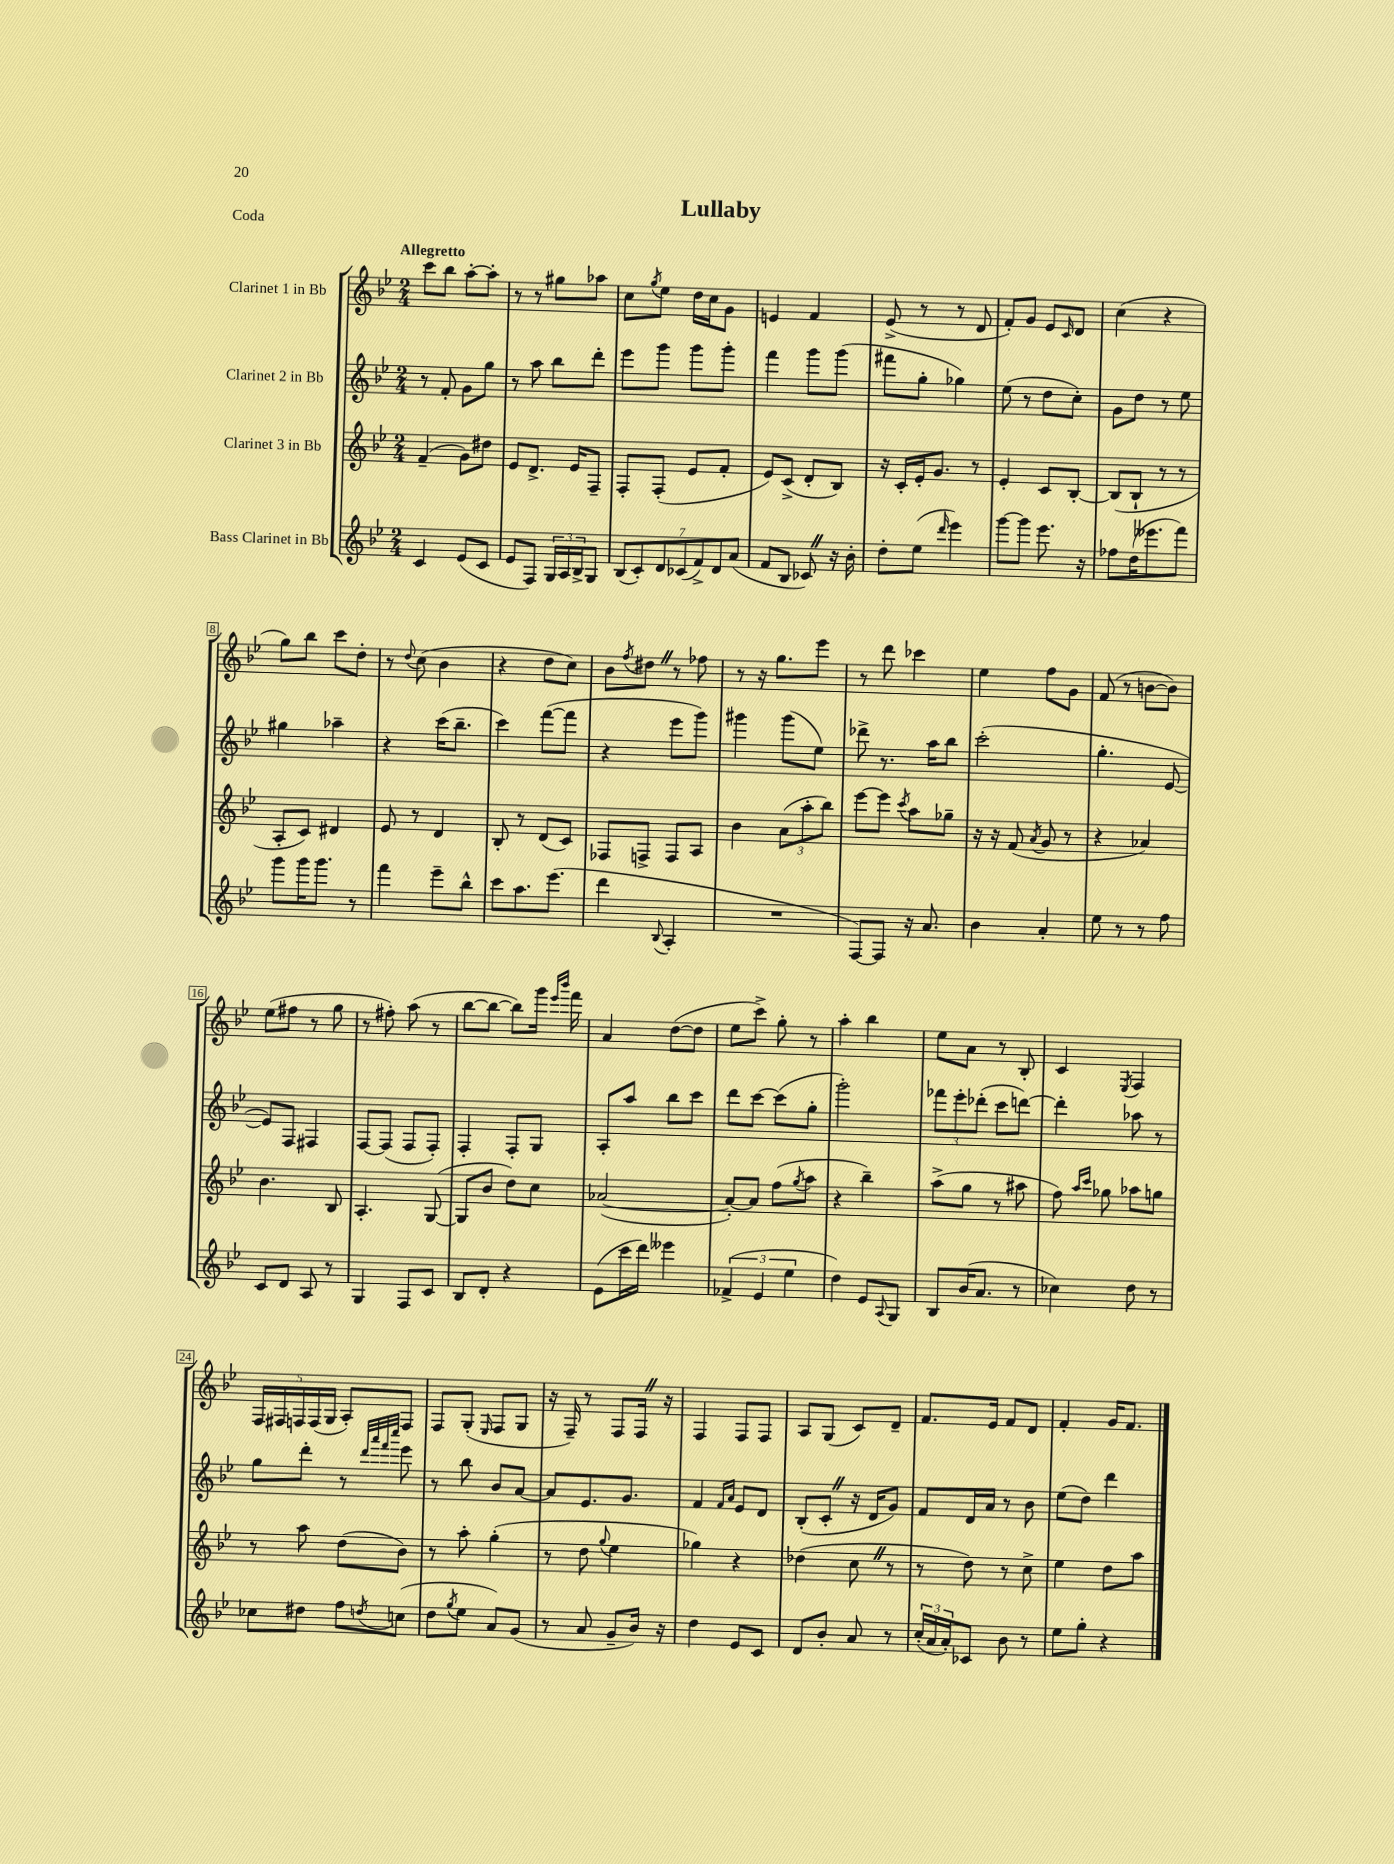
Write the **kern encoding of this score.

**kern	**kern	**kern	**kern
*part4	*part3	*part2	*part1
*staff4	*staff3	*staff2	*staff1
*I"Bass Clarinet in Bb	*I"Clarinet 3 in Bb	*I"Clarinet 2 in Bb	*I"Clarinet 1 in Bb
*clefG2	*clefG2	*clefG2	*clefG2
*k[b-e-]	*k[b-e-]	*k[b-e-]	*k[b-e-]
*M2/4	*M2/4	*M2/4	*M2/4
=1	=1	=1	=1
!	!	!	!LO:TX:a:B:t=Allegretto
4c/	(4f~/	8r	8ccc\L
.	.	8f'/	8bb-\J
(8e-/L	8g\L)	8g\L	[8aa'\L
8c/J	8dd#X\J	8gg\J	8aa'\J]
=2	=2	=2	=2
8e-/L	8e-/L	8r	8r
8F/J)	8.d^/J	8aa\	8r
24G/LL	.	8bb-\L	8gg#X\L
24A/	.	.	.
.	16e-/KL	.	.
24B-^/J	.	.	.
8G/J	8F~/J	8ddd'\J	8aa-X\J
=3	=3	=3	=3
(14B-/L	8F'/L	8eee-\L	8cc\L
14c'/)	.	.	.
.	.	.	8qgg/
.	(8F'/J	8ggg\J	8ee-\J
14d/	.	.	.
(14c-X/	.	.	.
.	8e-/L	8ggg\L	16dd\LL
14f^/)	.	.	.
.	.	.	16cc\J
14d/	.	.	.
.	8f'/J	8ggg'\J	8g\J
(14a/J	.	.	.
=4	=4	=4	=4
8f/L	8e-/L)	4fff\	4en/
8B-/J	(8c^/J	.	.
8c-XZ/)	8d'/L	8ggg\L	4f/
16r	8B-/J)	(8ggg\J	.
16b-'\	.	.	.
=5	=5	=5	=5
8dd'\L	16r	8fff#X\L	(8e-^/
.	16c'/LL	.	.
(8ee-\J	16e-'/J	8gg'\J	8r
.	8.g/J	.	.
16qqddd/	.	.	.
4eee-\)	.	4gg-X\)	8r
.	8r	.	8d/
=6	=6	=6	=6
[8ggg\L	4e-'/	(8ee-\	8f'/L)
8ggg\J]	.	8r	8g/J
8.eee-\	8c/L	8dd\L	8e-/L
.	.	.	16qqc/
.	[8B-'/J	8cc'\J)	8d/J
16r	.	.	.
=7	=7	=7	=7
8ff-X\L	(8B-/L]	8g\L	(4cc\
(16dd\K	8B-`/J	8dd\J	.
8.eee--X\	.	.	.
.	8r	8r	4r
8fff\J)	8r	8ee-\	.
!!LO:LB:g=z
=8	=8	=8	=8
8ggg\L	8A'/L	4gg#X\	8gg\L)
16ggg\K	8c/J)	.	8bb-\J
8.ggg\J	.	.	.
.	4d#X/	4aa-X~\	8ccc\L
8r	.	.	8dd'\J
=9	=9	=9	=9
4fff\	8e-/	4r	8r
.	.	.	8qqdd/
.	8r	.	(8cc\
8eee-~\L	4d/	(16ccc\KL	4b-\
.	.	8.bb-~\J	.
8bb-^^\J	.	.	.
=10	=10	=10	=10
8ccc\L	8B-'/	4ccc\)	4r
8.aa\	8r	.	.
.	(8d/L	([8fff\L	8dd\L
(8.eee-\J	.	.	.
.	8c/J)	8fff\J]	8cc\J)
=11	=11	=11	=11
4ddd\	8F-X/L	4r	8b-\L
.	.	.	8qff/
.	8Fn^/J	.	8dd#XZ\J
8qqB-/	.	.	.
4A'/	8F/L	8eee-\L	8r
.	8A/J	8ggg\J)	8ff-X\
=12	=12	=12	=12
2r	4b-\	4ggg#X\	8r
.	.	.	16r
.	.	.	8.gg\L
.	(12a\L	(8ggg#\L	.
.	12aa'\	.	.
.	.	8ee-\J)	8eee-\J
.	12bb-\J)	.	.
=13	=13	=13	=13
[8F/L)	[8eee-\L	8ddd-X^\	8r
8F/J]	8eee-\J]	8.r	8ddd\
.	8qccc/	.	.
16r	8aa\L	.	4ccc-X\
8.a/	.	16aa\KL	.
.	8gg-X~\J	8bb-\J	.
=14	=14	=14	=14
4b-\	16r	(2ccc'\	4ee-\
.	16r	.	.
.	(8f/	.	.
.	8qa/	.	.
4a'/	8g/	.	8ff\L
.	8r	.	8g\J
=15	=15	=15	=15
8ee-\	4r	4.gg'\	(8f/
8r	.	.	8r
8r	4a-X/)	.	[8bn\L
8ff\	.	[8e-/	8b\J])
!!LO:LB:g=z
=16	=16	=16	=16
8c/L	4.b-\	8e-/L])	(8ee-\L
8d/J	.	8F/J	8ff#X\J
8A/	.	4F#X/	8r
8r	8B-/	.	8gg\
=17	=17	=17	=17
4G/	4.A'/	[8F/L	8r
.	.	(8F/J]	8ff#X'\)
8F/L	.	8F/L	(8aa\
8c/J	([8G/	8F'/J)	8r
=18	=18	=18	=18
8B-/L	8G/L]	4F'/	[8bb-\L
8d'/J	8b-/J	.	8bb-\J_
4r	8dd\L)	8F'/L	8bb-\L])
.	8cc\J	8G/J	16ggg\Jk
.	.	.	16qqeee-/LL
.	.	.	16qqbbb-/JJ
.	.	.	16fff\
=19	=19	=19	=19
(8e-\L	([2a-X/	8A'/L	4a/
16ccc\L	.	8aa/J	.
16ddd\JJ)	.	.	.
4eee--X\	.	8bb-\L	([8dd\L
.	.	8ccc\J	8dd\J]
=20	=20	=20	=20
(6f-X^/	8a-'/L_)	8ddd\L	8ee-\L
.	8a-/J]	[8ccc\J	8ccc^\J)
6e-/	.	.	.
.	(8ff\L	(8ccc\L]	8gg'\
6ee-\	.	.	.
.	8qgg/	.	.
.	8aa\J	8gg'\J	8r
=21	=21	=21	=21
4dd\)	4r	2ggg'\)	4aa'\
8e-/L	4bb-~\)	.	4bb-\
8qqA/	.	.	.
8G/J	.	.	.
=22	=22	=22	=22
8B-/L	(8aa^\L	12fff-X\L	8ee-\L
.	.	12eee-'\	.
(16b-/K	8gg\J	.	8a\J
.	.	(12ddd-X'\J	.
8.a/J	.	.	.
.	8r	8ccc\L	8r
8r	8aa#X\	[8dddn\J)	8B-'/
=23	=23	=23	=23
4cc-X\)	8ff\)	4ddd'\]	4c/
.	16qqaa/LL	.	.
.	16qqccc/JJ	.	.
.	8gg-X\	.	.
.	.	.	8qE-/
8dd\	8aa-X\L	8aa-X\	4F/
8r	8ggn\J	8r	.
!!LO:LB:g=z
=24	=24	=24	=24
8cc-X\L	8r	8gg\L	20F/LL
.	.	.	20F#X/
.	.	.	20Fn/
8dd#X\J	8aa\	8ddd'\J	.
.	.	.	(20F/
.	.	.	20G/JJ
8ff\L	(8dd\L	8r	8A'/L)
.	.	32qqddd/LLL	.
.	.	32qqaaa/	.
.	.	32qqfff/	.
8qddn/	.	32qqcccc/JJJ	.
(8ccn\J	8b-\J)	8eee-\	8F/J
=25	=25	=25	=25
8dd\L	8r	8r	8F/L
8qgg/	.	.	.
8ee-\J	8aa'\	8bb-\	(8G'/J
.	.	.	16qqE-/
8a/L)	(4gg'\	8b-/L	8F/L
(8g/J	.	[8a/J	8G/J
=26	=26	=26	=26
8r	8r	8a/L]	16r
.	.	.	16F~/)
8a/	8dd\	8.e-/	8r
.	8qqgg/	.	.
8g~/L	4ee-\	.	8F/L
.	.	8.g/J	.
16b-/Jk)	.	.	16FZ/Jk
16r	.	.	16r
=27	=27	=27	=27
4dd\	4gg-X\)	4f/	4F/
.	.	16qqf/LL	.
.	.	16qqa/JJ	.
8e-/L	4r	8e-/L	8F/L
8c/J	.	8d/J	8F/J
=28	=28	=28	=28
8d/L	(4dd-X\	(8B-'/L	8A/L
8b-'/J	.	8c'Z/J	(8G/J
8a/	8ccZ\	16r	8c/L)
.	.	16d/KL	.
8r	8r	8g/J)	8d~/J
=29	=29	=29	=29
(24cc'/LL	8r	8f/L	8.f/L
24a/	.	.	.
24a'/J)	.	.	.
8c-X/J	8dd\)	16d/L	.
.	.	16a/JJ	16e-/Jk
8b-\	8r	8r	8f/L
8r	8cc^\	8b-\	8d/J
=30	=30	=30	=30
8ee-\L	4ee-\	(8ee-\L	4f'/
8gg'\J	.	8dd\J)	.
4r	8dd\L	4ddd\	16g/KL
.	.	.	8.f/J
.	8aa\J	.	.
==	==	==	==
*-	*-	*-	*-
